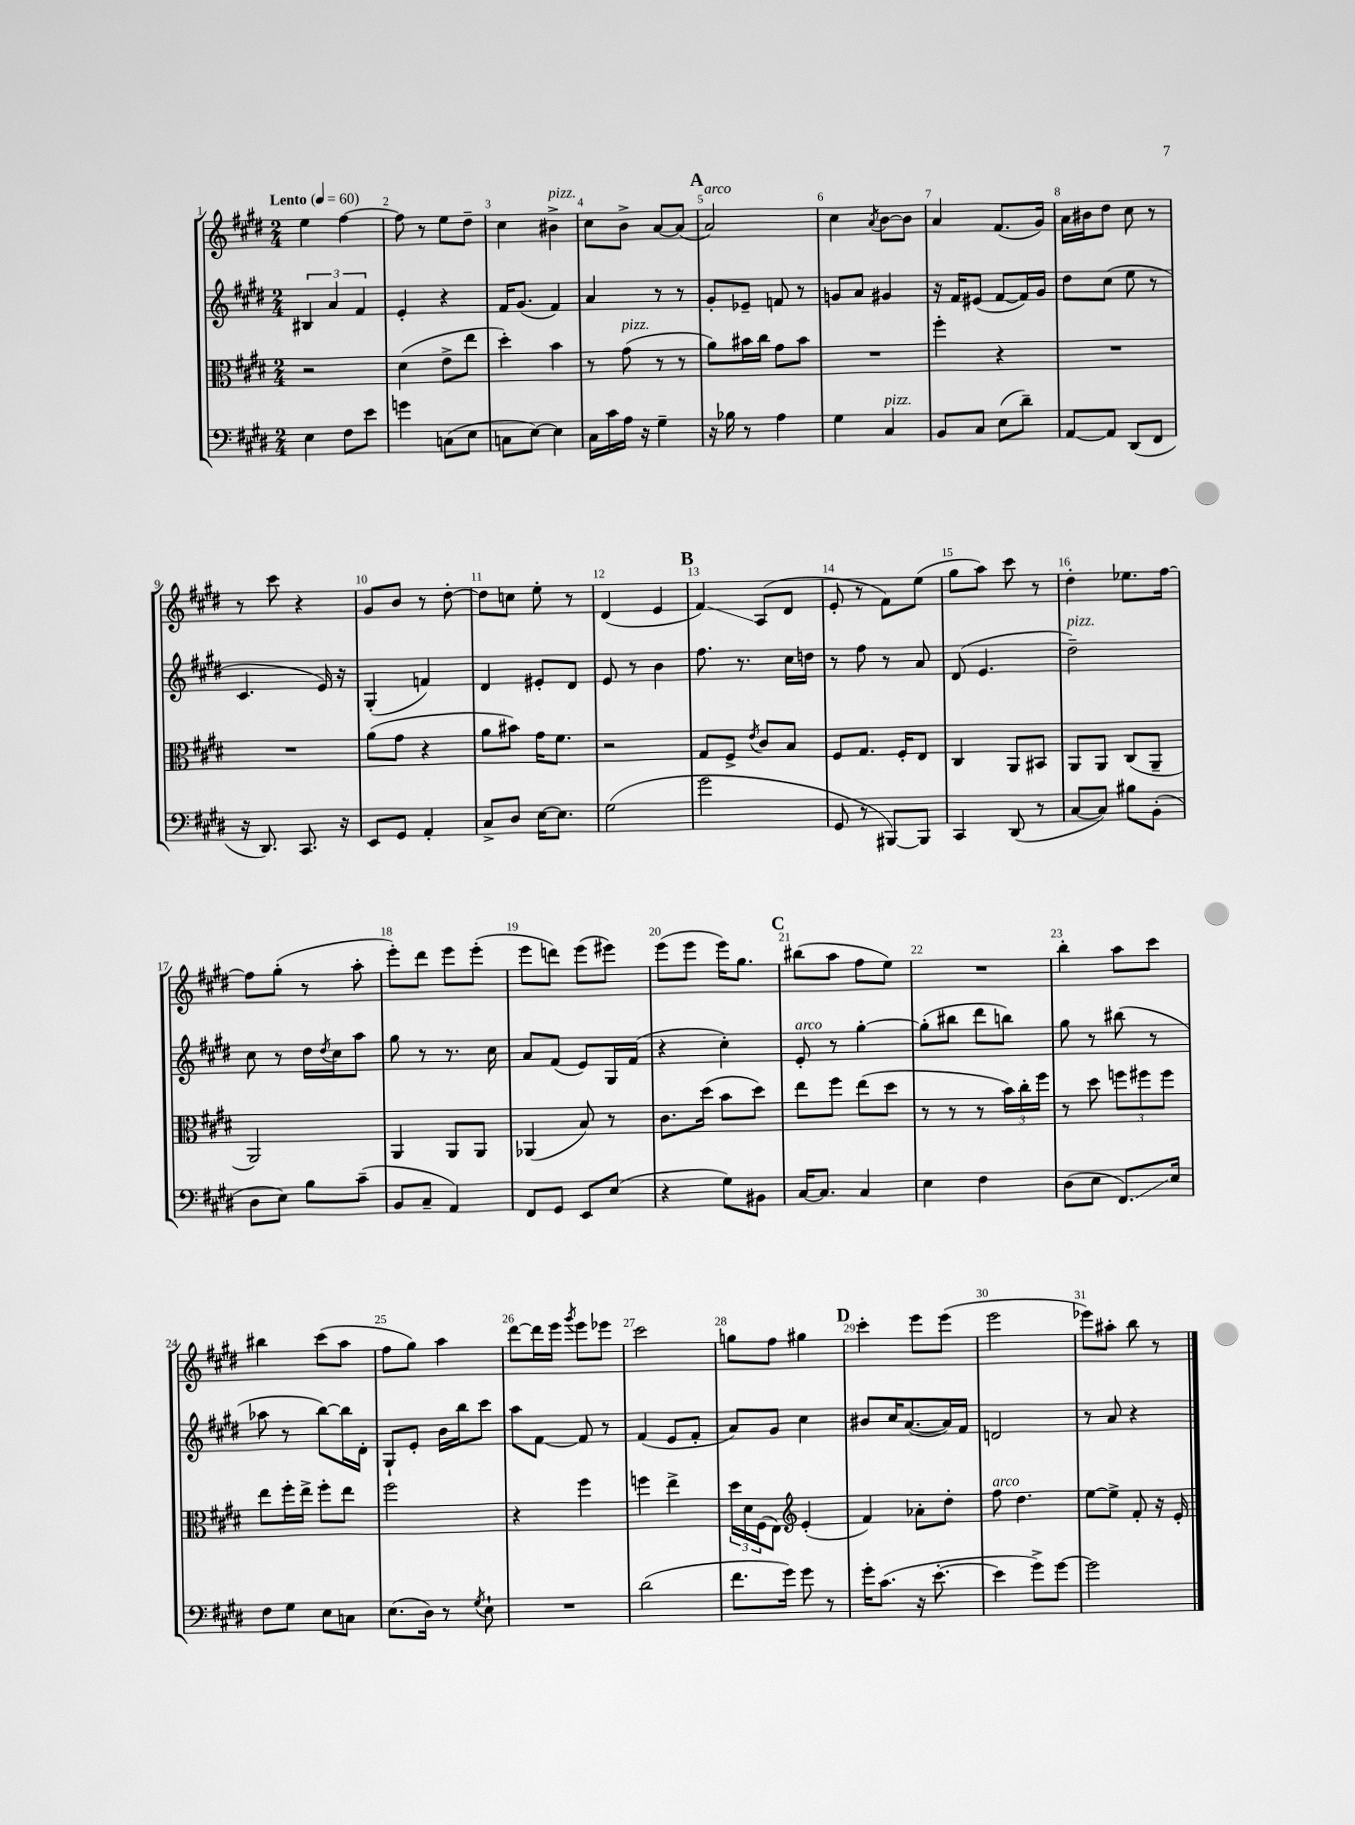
<<
\new StaffGroup <<
\new Staff = "s0" {
    \clef treble \key e \major \numericTimeSignature \time 2/4 \tempo "Lento" 4 = 60
    e''4 fis''4~ |
    fis''8 r8 e''8 dis''8-- |
    cis''4 bis'4->^\markup { \italic "pizz." } |
    cis''8 b'8-> a'8~ a'8( |
    \mark \markup { \bold "A" } a'2^\markup { \italic "arco" }) |
    cis''4 \acciaccatura { a'8 } b'8~ b'8 |
    a'4 fis'8.( gis'16) |
    a'16 bis'16 dis''8 cis''8 r8 |
    r8 cis'''8 r4 |
    gis'8 b'8 r8 dis''8~-. |
    dis''8 c''8 e''8-. r8 |
    dis'4( e'4 |
    \mark \markup { \bold "B" } fis'4\glissando) a8( dis'8 |
    e'8-. r8 fis'8) e''8( |
    gis''8 a''8) cis'''8 r8 |
    dis''4-. ees''8. fis''16~ |
    fis''8 gis''8-.( r8 a''8-. |
    e'''8-.) dis'''8 e'''8 e'''8-.( |
    e'''8 d'''8) e'''8( eis'''8) |
    e'''8( e'''8 e'''16) gis''8. |
    \mark \markup { \bold "C" } bis''8( a''8 fis''8 e''8) |
    R2 |
    b''4-. a''8 cis'''8 |
    bis''4 cis'''8( a''8 |
    fis''8 gis''8) a''4 |
    dis'''8~ dis'''16 e'''16 \acciaccatura { gis'''8 } e'''8 ees'''8 |
    cis'''2 |
    g''8 fis''8 gis''4 |
    \mark \markup { \bold "D" } cis'''4-. e'''8 e'''8( |
    e'''2 |
    ees'''8) ais''8-. b''8 r8 \bar "|." |
}
\new Staff = "s1" {
    \clef treble \key e \major \numericTimeSignature \time 2/4
    \tuplet 3/2 { bis4 a'4 fis'4 } |
    e'4-. r4 |
    fis'16 gis'8.( fis'4) |
    a'4 r8 r8 |
    \mark \markup { \bold "A" } gis'8-. ees'8-- f'8 r8 |
    g'8 a'8 gis'4 |
    r16 fis'16 eis'8( fis'8~ fis'16) gis'16 |
    dis''8 cis''8( e''8 r8 |
    cis'4. e'16) r16 |
    gis4-.( f'4) |
    dis'4 eis'8-. dis'8 |
    e'8 r8 b'4 |
    \mark \markup { \bold "B" } fis''8. r8. cis''16 d''16 |
    r8 fis''8 r8 a'8 |
    dis'8( e'4. |
    dis''2--^\markup { \italic "pizz." }) |
    cis''8 r8 dis''16 \acciaccatura { dis''8 } cis''16 a''8 |
    gis''8 r8 r8. cis''16 |
    a'8 fis'8( e'8) gis16 fis'16( |
    r4 cis''4-.) |
    \mark \markup { \bold "C" } e'8-.^\markup { \italic "arco" } r8 gis''4~-. |
    gis''8-.( bis''8 dis'''8 b''8) |
    gis''8 r8 bis''8( r8 |
    aes''8 r8 b''8~) b''16 dis'16-. |
    gis8-! e'8-. b'16 b''16 cis'''8 |
    a''8 fis'8~ fis'8 r8 |
    fis'4( e'8 fis'8-. |
    a'8) gis'8 cis''4 |
    \mark \markup { \bold "D" } bis'8 cis''16 a'8.~( a'16) fis'16 |
    d'2 |
    r8 a'8 r4 \bar "|." |
}
\new Staff = "s2" {
    \clef alto \key e \major \numericTimeSignature \time 2/4
    r2 |
    dis'4( e'8-> e''8 |
    dis''4-.) b'4 |
    r8 gis'8^\markup { \italic "pizz." }( r8 r8 |
    \mark \markup { \bold "A" } a'8) bis'16 cis''16 gis'8 bis'8 |
    R2 |
    fis''4-. r4 |
    R2 |
    R2 |
    a'8( gis'8 r4 |
    a'8 bis'8) gis'16 fis'8. |
    r2 |
    \mark \markup { \bold "B" } gis8 fis8-> \acciaccatura { e'8 } cis'8 b8 |
    fis8 gis8. fis16-. e8 |
    cis4 a,8 bis,8 |
    a,8 a,8 cis8( a,8-- |
    a,2) |
    a,4 a,8 a,8 |
    aes,4( b8) r8 |
    cis'8. dis''16( b'8 dis''8) |
    \mark \markup { \bold "C" } e''8 fis''8 e''8( dis''8 |
    r8 r8 r8 \tuplet 3/2 { b'16) cis''16-. fis''16 } |
    r8 dis''8 \tuplet 3/2 { f''8 fis''8 fis''8 } |
    e''8 fis''16-. e''16-> fis''8-. e''8 |
    fis''2 |
    r4 fis''4 |
    f''4 e''4-> |
    \tuplet 3/2 { dis''16 dis'16 fis16( } e8) \clef treble e'4-.( |
    \mark \markup { \bold "D" } fis'4) aes'8-. dis''8-. |
    fis''8^\markup { \italic "arco" } dis''4. |
    e''8~ e''8-> fis'8-. r16 e'16-. \bar "|." |
}
\new Staff = "s3" {
    \clef bass \key e \major \numericTimeSignature \time 2/4
    e4 fis8 e'8 |
    g'4 c8( e8 |
    c8 e8~) e4 |
    cis16 cis'16 a16 r16 gis4-- |
    \mark \markup { \bold "A" } r16 bes16 r8 a4 |
    gis4 cis4^\markup { \italic "pizz." } |
    b,8 cis8 e8( dis'8--) |
    a,8~ a,8 dis,8( fis,8 |
    r16 dis,8.) cis,8. r16 |
    e,8 gis,8 a,4-. |
    cis8-> dis8 e16~ e8. |
    gis2( |
    \mark \markup { \bold "B" } gis'2 |
    gis,8 r8 bis,,8~) bis,,8 |
    cis,4 dis,8( r8 |
    cis8~ cis8) bis8 b,8-.( |
    dis8 e8) b8 cis'8--( |
    b,8 cis8-- a,4) |
    fis,8 gis,8 e,8 e8( |
    r4 gis8) bis,8 |
    \mark \markup { \bold "C" } cis16~ cis8. cis4 |
    e4 fis4 |
    dis8( e8 fis,8.\glissando) e16 |
    fis8 gis8 e8 c8 |
    e8.( dis16) r8 \acciaccatura { gis8 } e8-! |
    R2 |
    dis'2( |
    fis'8. gis'16) gis'8 r8 |
    \mark \markup { \bold "D" } gis'16-. cis'8.( r16 e'8.~-. |
    e'4 gis'8->) gis'8~ |
    gis'2 \bar "|." |
}
>>
>>
\layout { \context { \Score \override BarNumber.break-visibility = ##(#f #t #t) barNumberVisibility = #all-bar-numbers-visible } }
